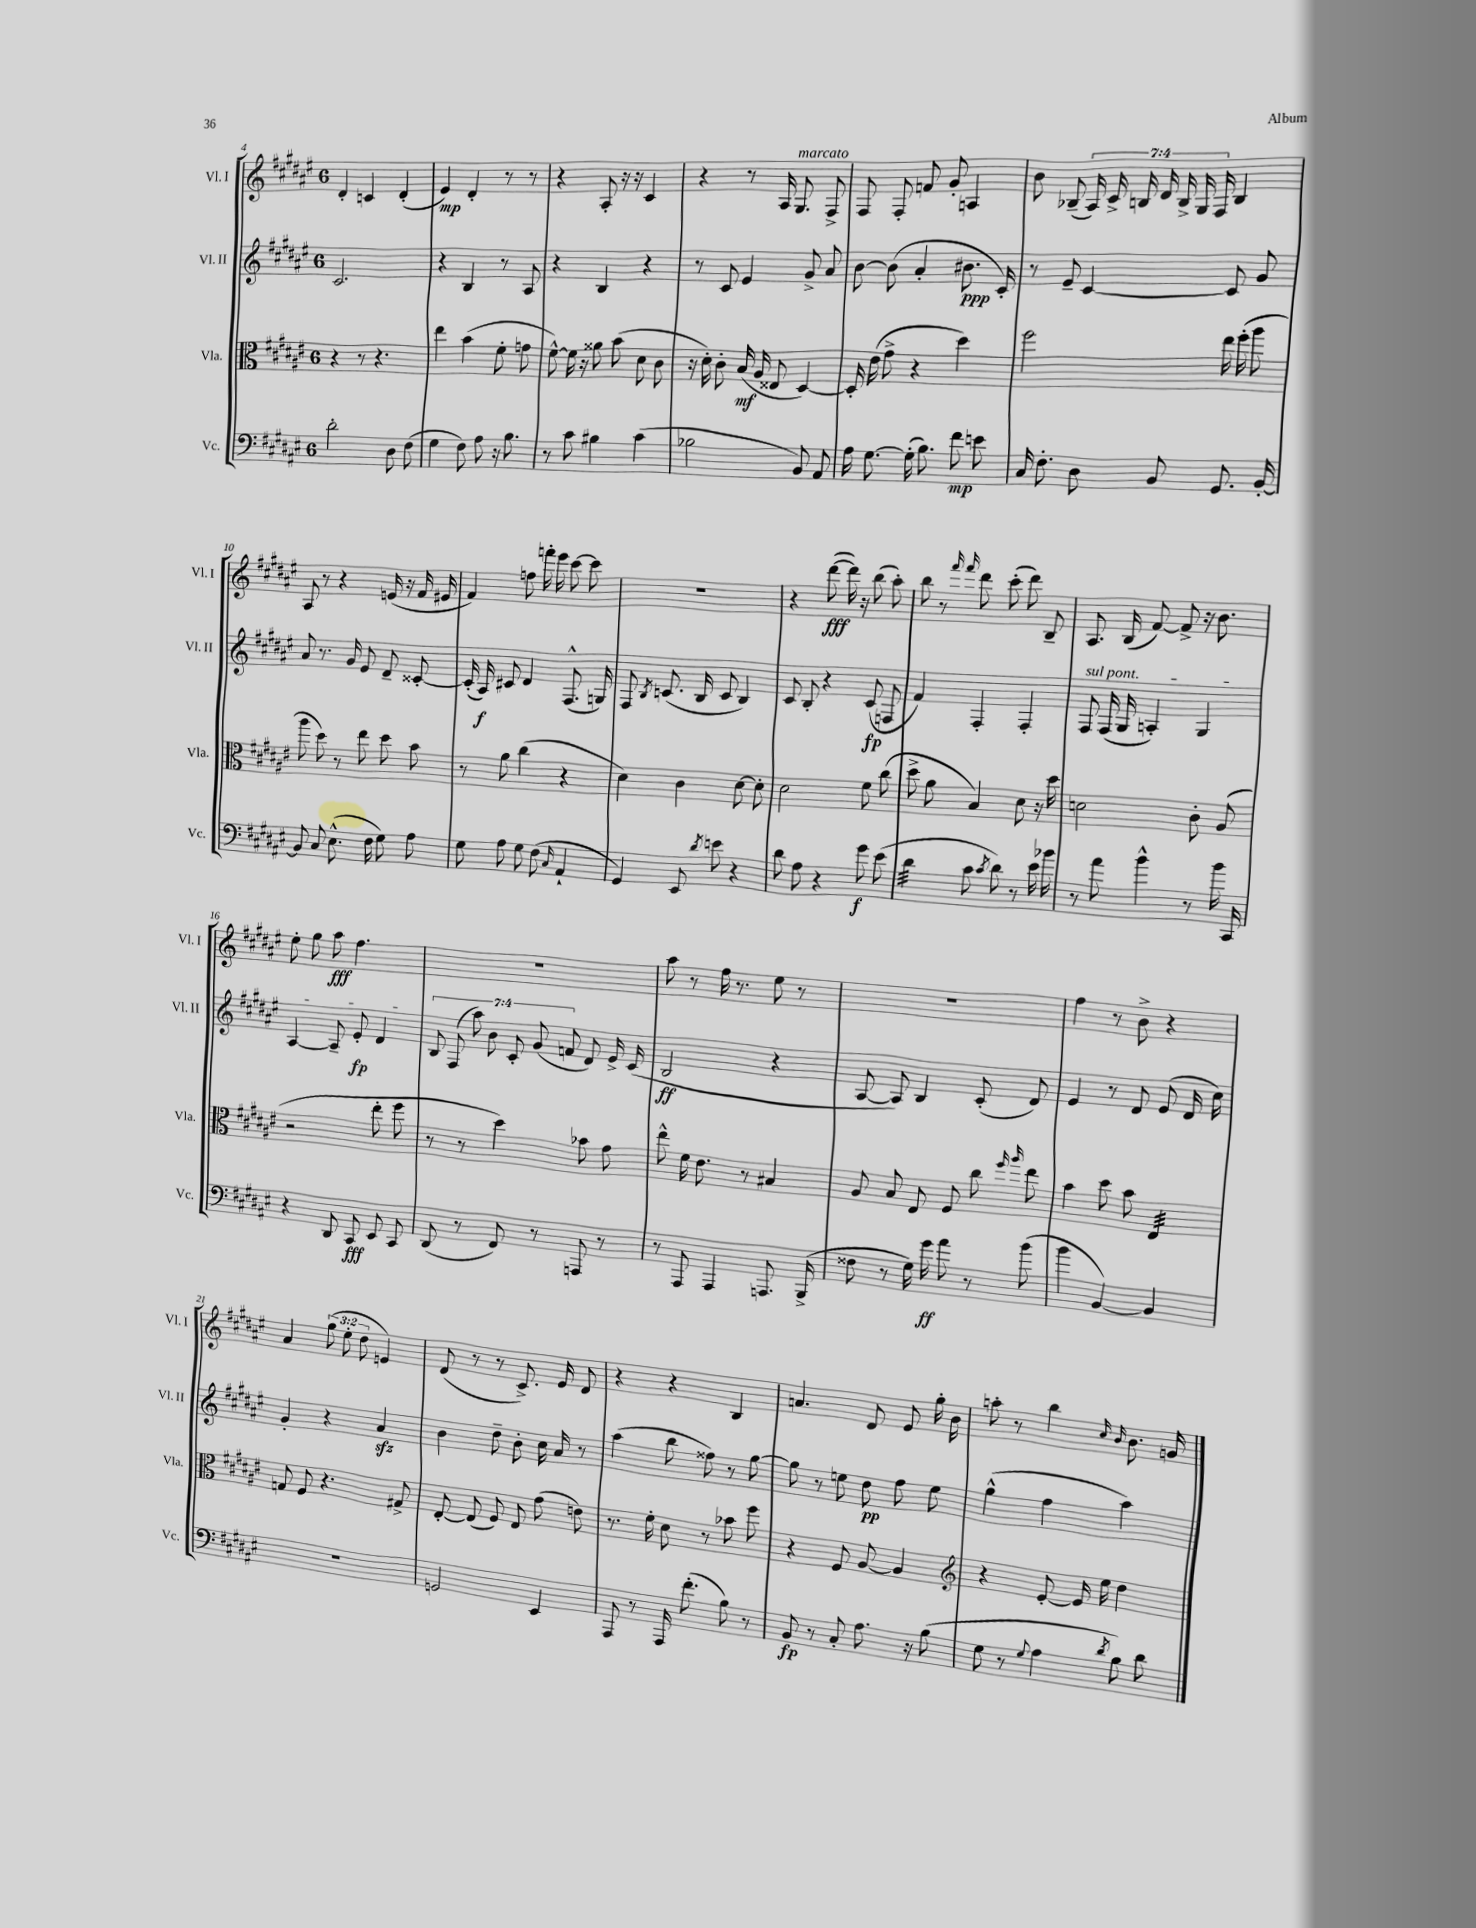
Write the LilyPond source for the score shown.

<<
\new StaffGroup <<
\new Staff = "s0" \with { instrumentName = "Vl. I" shortInstrumentName = "Vl. I" } {
    \clef treble \key fis \major \once \override Staff.TimeSignature.style = #'single-digit \time 6/8 \override Staff.TupletNumber.text = #tuplet-number::calc-fraction-text
    \autoBeamOff dis'4-. c'4 dis'4-.( |
    eis'4\mp) dis'4-. r8 r8 |
    r4 ais8-. r16 r16 cis'4 |
    r4 r8 ais16 gis8.^\markup { \italic "marcato" } fis8-> |
    fis8 fis8-. f'8 gis'8-. a4 |
    b'8 bes8--( \tuplet 7/4 { ais16) cis'16-> b16 dis'16 b16-> gis16 fis16 } b4 |
    ais8 r8 r4 e'16( r16 fis'16 eis'16 |
    fis'4) f''8 f'''16-. eis'''16 cis'''8~ cis'''8 |
    R2. |
    r4 dis'''8~\fff( dis'''16) r16 b''8( ais''8-.) |
    b''8 r8 \grace { fis'''16 fis'''16 } dis'''8 cis'''8-.( dis'''8) b8-- |
    ais8. b16( fis'8~) fis'8-> r16 b'8. |
    eis''8-. gis''8 ais''8\fff fis''4. |
    R2. |
    ais''8 r8 fis''16 r8. eis''8 r8 |
    R2. |
    fis''4 r8 b'8-> r4 |
    ais'4 \tuplet 3/2 { gis''8( eis''8-. dis''8 } e'4) |
    dis'8( r8 r8 cis'8.->) eis'16 dis'8 |
    r4 r4 b4 |
    a'4. dis'8 eis'8 gis''16-. b'16 |
    a''8-. r8 b''4 \grace { cis''16 b'16 } b'8. g'16 \bar "|." |
}
\new Staff = "s1" \with { instrumentName = "Vl. II" shortInstrumentName = "Vl. II" } {
    \clef treble \key fis \major \once \override Staff.TimeSignature.style = #'single-digit \time 6/8 \override Staff.TupletNumber.text = #tuplet-number::calc-fraction-text
    \autoBeamOff cis'2. |
    r4 b4 r8 ais8 |
    r4 b4 r4 |
    r8 cis'8 eis'4 gis'8-> ais'8 |
    b'8~ b'8( ais'4-. bis'8.\ppp cis'16-.) |
    r8 eis'8-- cis'4~ cis'8 gis'8 |
    ais'8 r8. gis'16 eis'8 dis'8-- cisis'8~-. |
    cisis'16-.( ais16\f) cis'8 dis'4 fis8.-^( g16) |
    fis8 \acciaccatura { b8 } c'8.( b16 c'8 b4) |
    cis'8 b8-. r4 cis'8\fp( f8 |
    fis'4) fis4-. fis4-. |
    \once \override TextSpanner.bound-details.left.text = \markup { \italic "sul pont." } fis8\startTextSpan fis16( gis16 a4-.) gis4 |
    ais4~ ais8-- eis'8-.\fp dis'4\stopTextSpan |
    \tuplet 7/4 { b8 fis8( ais''8) b'8 cis'8-. gis'8( f'8 } dis'8) eis'16-> cis'16( |
    b2\ff r4 |
    ais8~ ais8) b4 cis'8-.( dis'8) |
    eis'4 r8 dis'8 eis'8( dis'16 cis''16) |
    gis'4-. r4 ais'4\sfz |
    b'4 dis''8-- b'8-. cis''16 ais'16 r8 |
    ais''4( b''8 fisis''8) r8 gis''8~ |
    gis''8 r8 e''8 dis''8\pp fis''8 e''8 |
    gis''4-^( fis''4 ais''4) \bar "|." |
}
\new Staff = "s2" \with { instrumentName = "Vla." shortInstrumentName = "Vla." } {
    \clef alto \key fis \major \once \override Staff.TimeSignature.style = #'single-digit \time 6/8
    \autoBeamOff r4 r8 r4. |
    eis''4 b'4( fis'8-. g'8 |
    fis'8~-^) fis'16 r16 aisis'8 b'8( dis'8 cis'8 |
    r16 dis'16-.) cis'8-. b16\mf( ais16 eisis8 dis4~) |
    dis16-. eis'16( gis'8-> r4 dis''4) |
    fis''2 eis''16 fis''16-.( ais''8 |
    ais''8 dis''8) r8 eis''8 dis''8 b'8 |
    r8 ais'8 cis''4( r4 |
    dis'4) cis'4 dis'8~ dis'8-. |
    dis'2 fis'8 cis''8( |
    dis''8-> ais'8 b4) dis'8 r16 dis''16 |
    d'2 cis'8-. ais8( |
    r2 eis''8-. fis''8 |
    r8 r8 dis''4) bes'8 gis'8 |
    eis''8-^ fis'16 eis'8. r8 bis4 |
    ais8 b8 eis8 fis8 cis''8 \grace { fis''16 ais''16 } eis''8 |
    b'4 dis''8 b'8 eis4:32 |
    g8 fis8 r4. gis8-> |
    eis8~-. eis8( fis8) eis8 gis'8( e'8) |
    r8. fis'16-. dis'8 r8 bes'8 fis''8 |
    r4 fis8 ais8~ ais4 |
    \clef treble r4 eis'8~-. eis'16 eis''16 dis''4 \bar "|." |
}
\new Staff = "s3" \with { instrumentName = "Vc." shortInstrumentName = "Vc." } {
    \clef bass \key fis \major \once \override Staff.TimeSignature.style = #'single-digit \time 6/8
    \autoBeamOff dis'2-. dis8 fis8( |
    gis4 fis8) ais8 r16 b8. |
    r8 cis'8 bis4 cis'4( |
    bes2 b,8) ais,8 |
    ais16 gis8.~ gis16-.( b8.) fis'8\mp e'8 |
    cis16 fis8.-. dis8 b,8 gis,8. b,16~-. |
    b,8 cis8 eis8.-^( fis16 gis8) ais8 |
    gis8 ais8 gis8 fis8( \grace { cis16 } ais,4-! |
    gis,4) eis,8 \acciaccatura { dis'8 } e'8 r4 |
    dis'8 ais8 r4 gis'8\f eis'8( |
    dis'4:32 cis'8 \acciaccatura { cis'8 } dis'8) r8 eis'16 bes'16 |
    r8 ais'8 b'4-^ r8 b'16 cis,16 |
    r4 dis,8 cis,8\fff eis,8 cis,8 |
    dis,8( r8 fis,8) r8 a,,8 r8 |
    r8 ais,,8 ais,,4 a,,8. b,,16->( |
    fisis8 r8 gis16) gis'16\ff ais'8 r8 b'8( |
    b'4 b,4~) b,4 |
    R2. |
    g,2 eis,4 |
    ais,,8 r8 ais,,16 fis'8.-.( b8) r8 |
    b,8\fp r8 cis8-. ais8. r16 b8( |
    gis8 r8 \appoggiatura { gis8 } ais4 \acciaccatura { dis'8 } b8) dis'8 \bar "|." |
}
>>
>>
\layout { \context { \Score currentBarNumber = #4 } }
